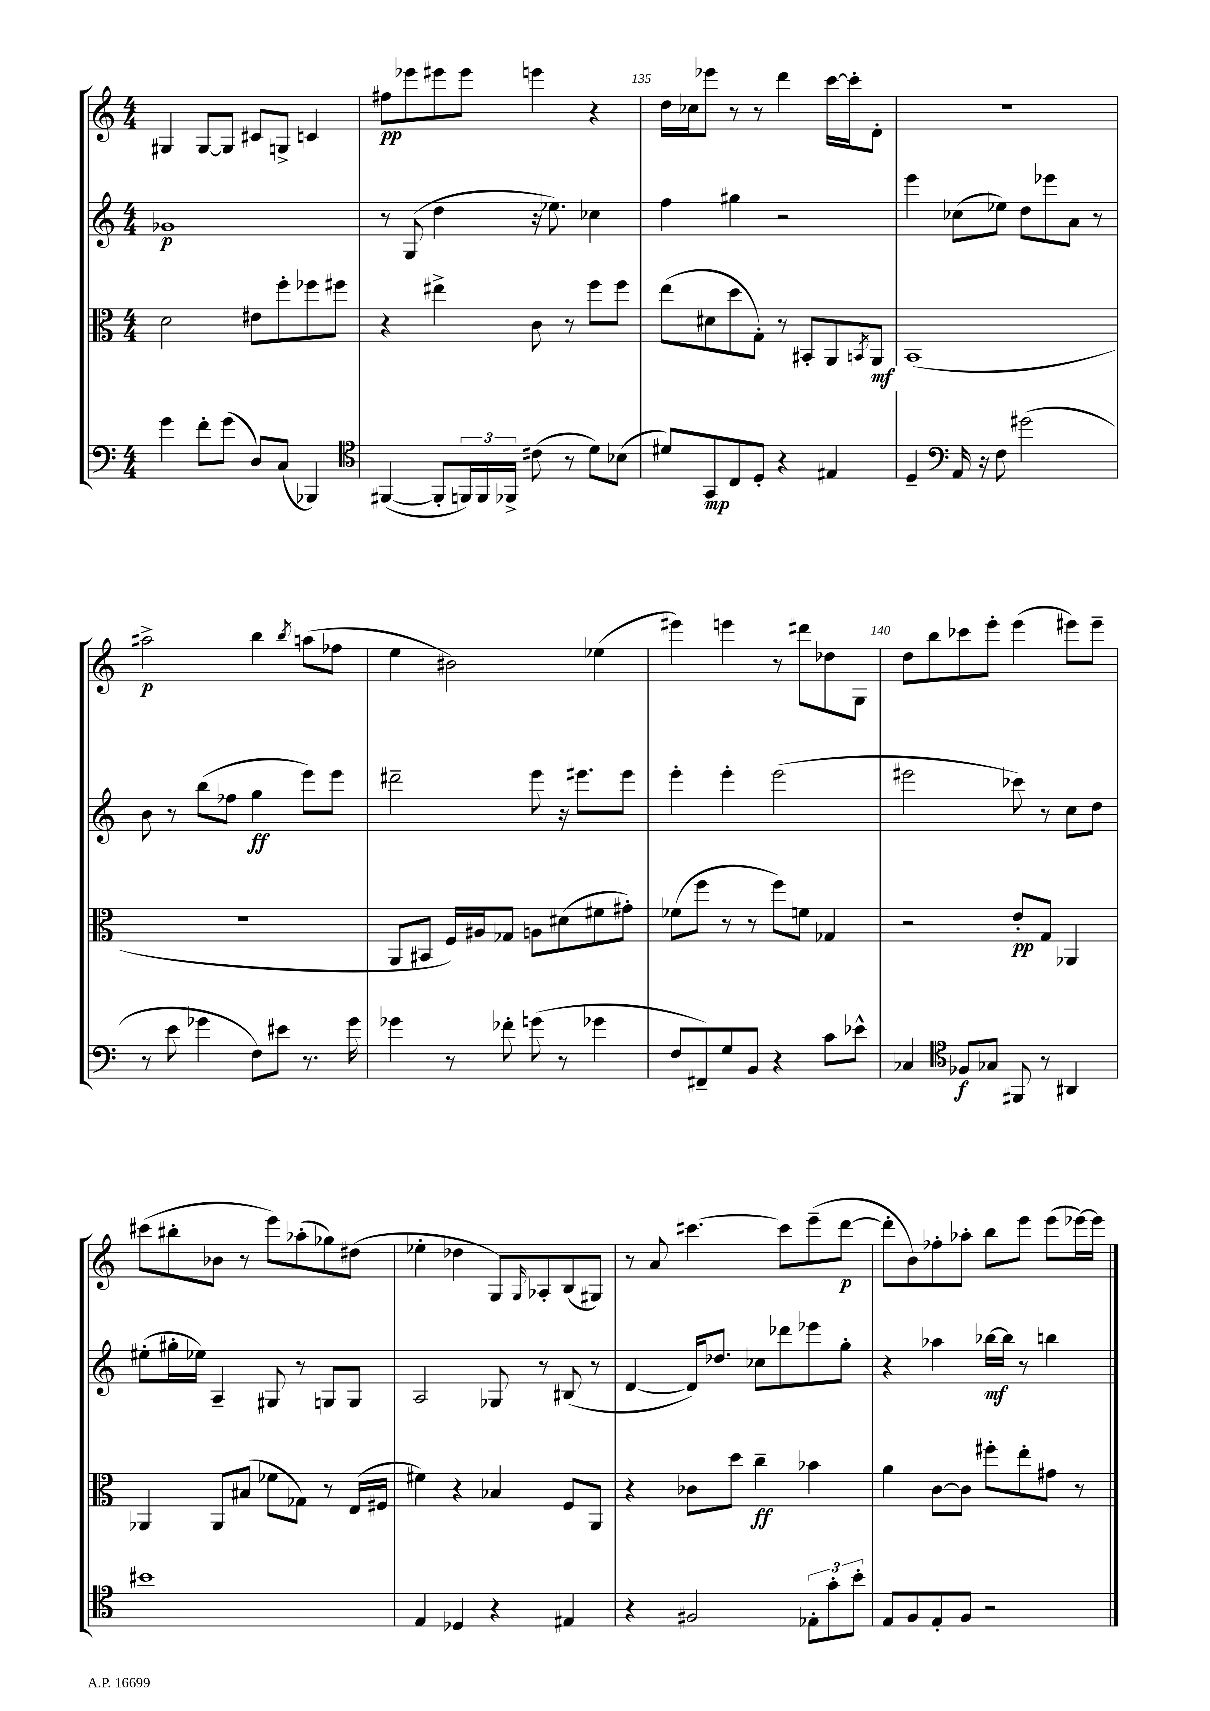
<<
\new StaffGroup <<
\new Staff = "s0" {
    \clef treble \key c \major \numericTimeSignature \time 4/4
    gis4 gis8~ gis8 cis'8 g8-> c'4 |
    fis''8\pp ees'''8 eis'''8 eis'''8 e'''4 r4 |
    d''16 ces''16 ees'''8 r8 r8 d'''4 c'''16~ c'''16-. d'8-. |
    r1 |
    ais''2->\p b''4 \acciaccatura { b''8 } a''8( fes''8 |
    e''4 bis'2) ees''4( |
    eis'''4) e'''4 r8 dis'''8 des''8 g8 |
    d''8 b''8 ces'''8 e'''8-. e'''4( eis'''8) eis'''8-- |
    cis'''8( bis''8-. bes'8 r8 e'''8) aes''8-.( ges''8) dis''8( |
    ees''4-. des''4 g8) \grace { g16 } aes8-. b8( gis8) |
    r8 a'8 cis'''4.~ cis'''8 e'''8--( d'''8~\p |
    d'''8-. b'8) fes''8-. aes''8-. b''8 e'''8 e'''8( ees'''16~) ees'''16 \bar "|." |
}
\new Staff = "s1" {
    \clef treble \key c \major \numericTimeSignature \time 4/4
    ges'1\p |
    r8 g8( d''4 r16 ees''8.) ces''4 |
    f''4 gis''4 r2 |
    e'''4 ces''8( ees''8) d''8 ees'''8 a'8 r8 |
    b'8 r8 b''8( fes''8 g''4\ff e'''8) e'''8 |
    dis'''2-- e'''8 r16 eis'''8. eis'''8 |
    e'''4-. e'''4-. e'''2( |
    eis'''2 ces'''8) r8 c''8 d''8 |
    eis''8-.( gis''16-. ees''16) a4-- gis8 r8 g8 g8 |
    a2 ges8 r8 bis8( r8 |
    d'4~ d'16) des''8. ces''8 des'''8 ees'''8 g''8-. |
    r4 aes''4 bes''16~\mf bes''16 r8 b''4 \bar "|." |
}
\new Staff = "s2" {
    \clef alto \key c \major \numericTimeSignature \time 4/4
    d'2 eis'8 f''8-. fes''8 fis''8 |
    r4 eis''4-> c'8 r8 f''8 f''8 |
    e''8( dis'8 d''8 g8-.) r8 bis,8-. a,8 \acciaccatura { b,8 } a,8\mf |
    b,1( |
    r1 |
    a,8 bis,8 f16) ais16 ges8 a8 dis'8( fis'8 gis'8-.) |
    fes'8( f''8 r8 r8 f''8) f'8 ges4 |
    r2 e'8-.\pp g8 aes,4 |
    aes,4 aes,8 bis8( fes'8 ges8) r8 e16( fis16 |
    fis'4) r4 bes4 f8 a,8 |
    r4 ces'8 d''8 c''4--\ff bes'4 |
    a'4 c'8~ c'8 fis''8-. e''8-. gis'8 r8 \bar "|." |
}
\new Staff = "s3" {
    \clef bass \key c \major \numericTimeSignature \time 4/4
    g'4 f'8-. g'8( d8) c8( bes,,4) |
    \clef tenor fis,4~( fis,8-. \tuplet 3/2 { f,16) f,16 fes,16-> } cis'8( r8 d'8) bes8( |
    dis'8) g,8\mp c8 d8-. r4 eis4 |
    d4-- \clef bass a,16 r16 f8 gis'2( |
    r8 e'8 ges'4 f8) eis'8 r8. ges'16 |
    ges'4 r8 fes'8-. g'8( r8 ges'4 |
    f8 fis,8--) g8 b,8 r4 c'8 ees'8-^ |
    ces4 \clef tenor fes8\f ges8 fis,8 r8 ais,4 |
    bis'1 |
    e4 des4 r4 eis4 |
    r4 fis2 \tuplet 3/2 { ees8-. g'8-. b'8-. } |
    e8 f8 e8-. f8 r2 \bar "|." |
}
>>
>>
\layout { \context { \Score currentBarNumber = #133 \override BarNumber.break-visibility = ##(#f #t #t) barNumberVisibility = #(every-nth-bar-number-visible 5) } }
